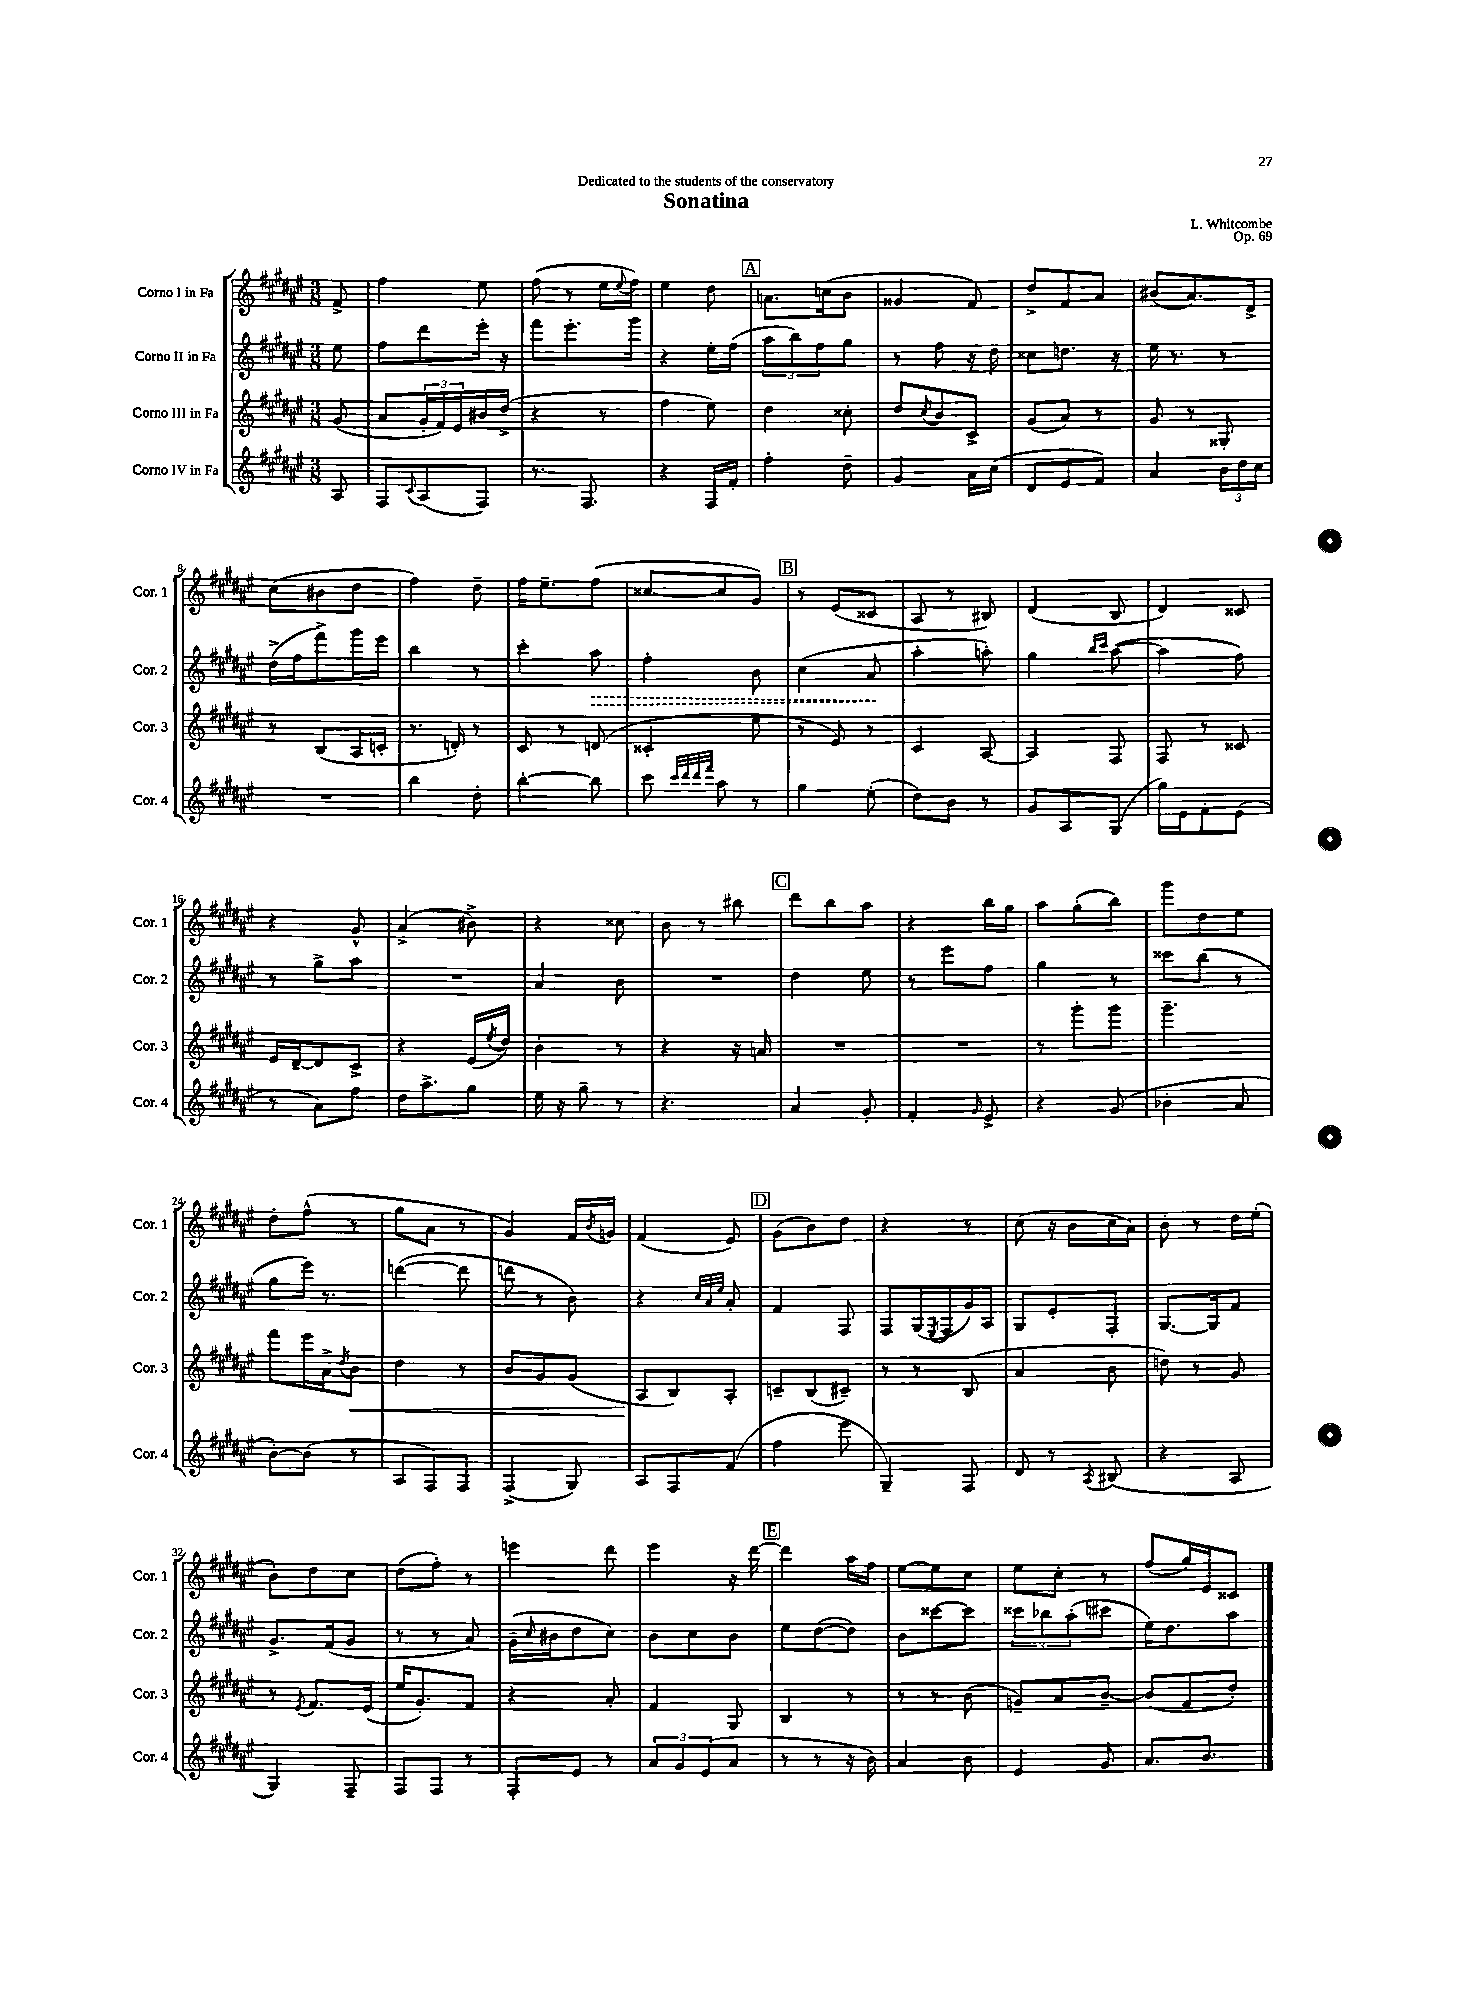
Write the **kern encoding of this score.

**kern	**kern	**kern	**kern
*staff4	*staff3	*staff2	*staff1
*clefG2	*clefG2	*clefG2	*clefG2
*k[f#c#g#d#a#e#]	*k[f#c#g#d#a#e#]	*k[f#c#g#d#a#e#]	*k[f#c#g#d#a#e#]
*M3/8	*M3/8	*M3/8	*M3/8
8A#	(8g#	8ee#	8f#^
=	=	=	=
8F#	8a#	8ff#	4ff#
8qqc#	.	.	.
(8A#	24g#'	8ddd#	.
.	24f#)	.	.
.	24e#	.	.
8F#)	16b#	16eee#'	8ee#
.	(16dd#^	16r	.
=	=	=	=
8.r	4r	8fff#	(8ff#
.	.	8.eee#'	8r
8.F#	.	.	.
.	8r	.	16ee#
.	.	.	8qqee#
.	.	16ggg#	16ff#)
=	=	=	=
4r	4ff#	4r	4ee#
16F#	8ee#)	16ee#'	8dd#
16f#'	.	(16ff#	.
=	=	=	=
4ff#'	4dd#	12aa#	8.a
.	.	12bb)	.
.	.	12ff#	.
.	.	.	(16cc
8dd#~	8cc##'	8gg#	8b
=	=	=	=
4g#	8dd#	8r	4g##
.	8qcc#	.	.
.	8b	8ff#	.
16a#	8c#^	16r	8f#)
(16cc#	.	16dd#	.
=	=	=	=
8d#	(8g#	8cc##	8dd#^
8e#	8a#)	8.dd	8f#
8f#)	8r	.	8a#
.	.	16r	.
=	=	=	=
4a#	8g#	16ee#	(8b#
.	.	8.r	.
.	8r	.	8.a#)
24b	8G##'	8r	.
24dd#	.	.	.
.	.	.	16d#^
24cc#	.	.	.
=	=	=	=
4.r	8r	(16dd#^	(8cc#
.	.	16ff#	.
.	(8B	8fff#^)	8b#
.	16A#	16ggg#	8dd#
.	16c'	16eee#	.
=	=	=	=
4bb	8.r	4bb	4ff#)
.	16d')	.	.
8dd#'	8r	8r	8dd#~
=	=	=	=
[4bb'	8c#	4ccc#'	16ff#
.	.	.	8.ee#~
.	8r	.	.
8bb]	(8d	8aa#	(8ff#
=	=	=	=
8ccc#	4c##'	4ff#'	[8cc##
32qqccc#	.	.	.
32qqddd#	.	.	.
32qqddd#	.	.	.
32qqfff#	.	.	.
8aa#	.	.	8cc##]
8r	8ee#	8b	8g#)
=	=	=	=
4gg#	8r	(4cc#	8r
.	8e#)	.	(8e#
(8ee#'	8r	8a#	8c##
=	=	=	=
8dd#)	4c#	4aa#'	8A#
8b	.	.	8r
8r	[8A#	8aa')	8B#)
=	=	=	=
8g#	4A#]	4gg#	(4d#
8A#	.	.	.
.	.	16qqbb	.
.	.	16qqccc#	.
(8G#	8F#	([8aa#	8B
=	=	=	=
16gg#)	8F#	4aa#]	4d#)
16e#	.	.	.
8f#'	8r	.	.
(8e#	8c##	8ff#)	8c##
=	=	=	=
8r	16e#	8r	4r
.	[16d#~	.	.
8a#)	8d#]	8gg#^	.
8ff#	8c#^	8aa#	8g#^^
=	=	=	=
16dd#	4r	4.r	(4a#^
8.aa#^	.	.	.
8gg#	(16e#	.	8b#^)
.	8qee#	.	.
.	16dd#)	.	.
=	=	=	=
16ee#	4b'	4a#	4r
16r	.	.	.
8gg#~	.	.	.
8r	8r	8b	8cc##
=	=	=	=
4.r	4r	4.r	8b
.	.	.	8r
.	16r	.	8bb#
.	16a	.	.
=	=	=	=
4a#	4.r	4dd#	8ddd#
.	.	.	8bb
8g#'	.	8ee#	8aa#
=	=	=	=
4f#'	4.r	8r	4r
.	.	8eee#	.
16qqg#	.	.	.
8e#^	.	8ff#	16bb
.	.	.	16gg#
=	=	=	=
4r	8r	4gg#	8aa#
.	8ggg#'	.	(8gg#'
(8g#	8ggg#	8r	8bb)
=	=	=	=
4b-'	4.ggg#~	8ccc##	8ggg#
.	.	(8bb	8dd#
8a#	.	8r	8ee#
=	=	=	=
[8b')	8fff#	8gg#	8dd#'
(8b]	16eee#	16eee#)	(8ff#^^
.	16a#^	8.r	.
.	8qdd#	.	.
8r	8b	.	8r
=	=	=	=
8A#	4dd#	([4ddd	8gg#
8F#)	.	.	8a#
8F#	8r	8ddd]	8r
=	=	=	=
(4F#^	8b	8ddd	4g#)
.	8g#	8r	.
8G#)	(8g#	8b)	16f#
.	.	.	8qb
.	.	.	16g
=	=	=	=
8A#	8A#	4r	(4f#
8F#	8B)	.	.
.	.	32qqcc#	.
.	.	32qqa#	.
.	.	32qqee#	.
(8f#	8A#'	8a#'	8e#)
=	=	=	=
4ff#	8c~	4f#	(8g#
.	(8B	.	8b)
8eee#	8c#~)	8F#	8dd#
=	=	=	=
4G#~)	8r	8F#	4r
.	8r	(16G#	.
.	.	8qE#	.
.	.	16F#	.
8F#	(8B	16g#)	8r
.	.	16A#	.
=	=	=	=
8d#	4a#	8G#	(8cc#
8r	.	8e#'	16r
.	.	.	16b
8qA#	.	.	.
(8B#	8b	8F#'	16cc#
.	.	.	16a#)
=	=	=	=
4r	8dd)	[8.G#	8b'
.	8r	.	8r
.	.	16G#]	.
8A#	8g#	8f#	16dd#
.	.	.	(16ee#'
=	=	=	=
4G#)	8r	8.g#^	8b')
.	8qe#	.	.
.	8.f#	.	8dd#
.	.	(16f#	.
8F#~	.	8g#	8cc#
.	(16e#	.	.
=	=	=	=
8F#	16ee#	8r	(8dd#
.	8.g#')	.	.
8F#	.	8r	8ff#')
8r	8f#	8a#)	8r
=	=	=	=
8F#'	4r	(16g#~	4eee
.	.	16qqcc#	.
.	.	16b#	.
8e#	.	8dd#	.
8r	8a#'	8cc#)	8ddd#
=	=	=	=
12a#	4f#	8b	4eee#
12g#	.	.	.
.	.	8cc#	.
(12e#	.	.	.
8a#	8G#	8b	16r
.	.	.	[16ddd#
=	=	=	=
8r	4B	8ee#	4ddd#]
8r	.	([8dd#	.
16r	8r	8dd#])	16aa#
16b)	.	.	16ff#
=	=	=	=
4a#	8r	8b	[8ee#
.	8r	[8ccc##	8ee#]
8b	(8b	8ccc##]	8cc#
=	=	=	=
4e#	8g~)	12ccc##	8ee#
.	.	12bb-	.
.	8a#	.	8cc#'
.	.	(12aa#'	.
8g#	[8b~	8ccc#	8r
=	=	=	=
8.a#	(8b]	16ee#)	(8ff#
.	.	8.dd#	.
.	8f#	.	16gg#)
8.b	.	.	16e#
.	8dd#')	8aa#	8c##
==	==	==	==
*-	*-	*-	*-
